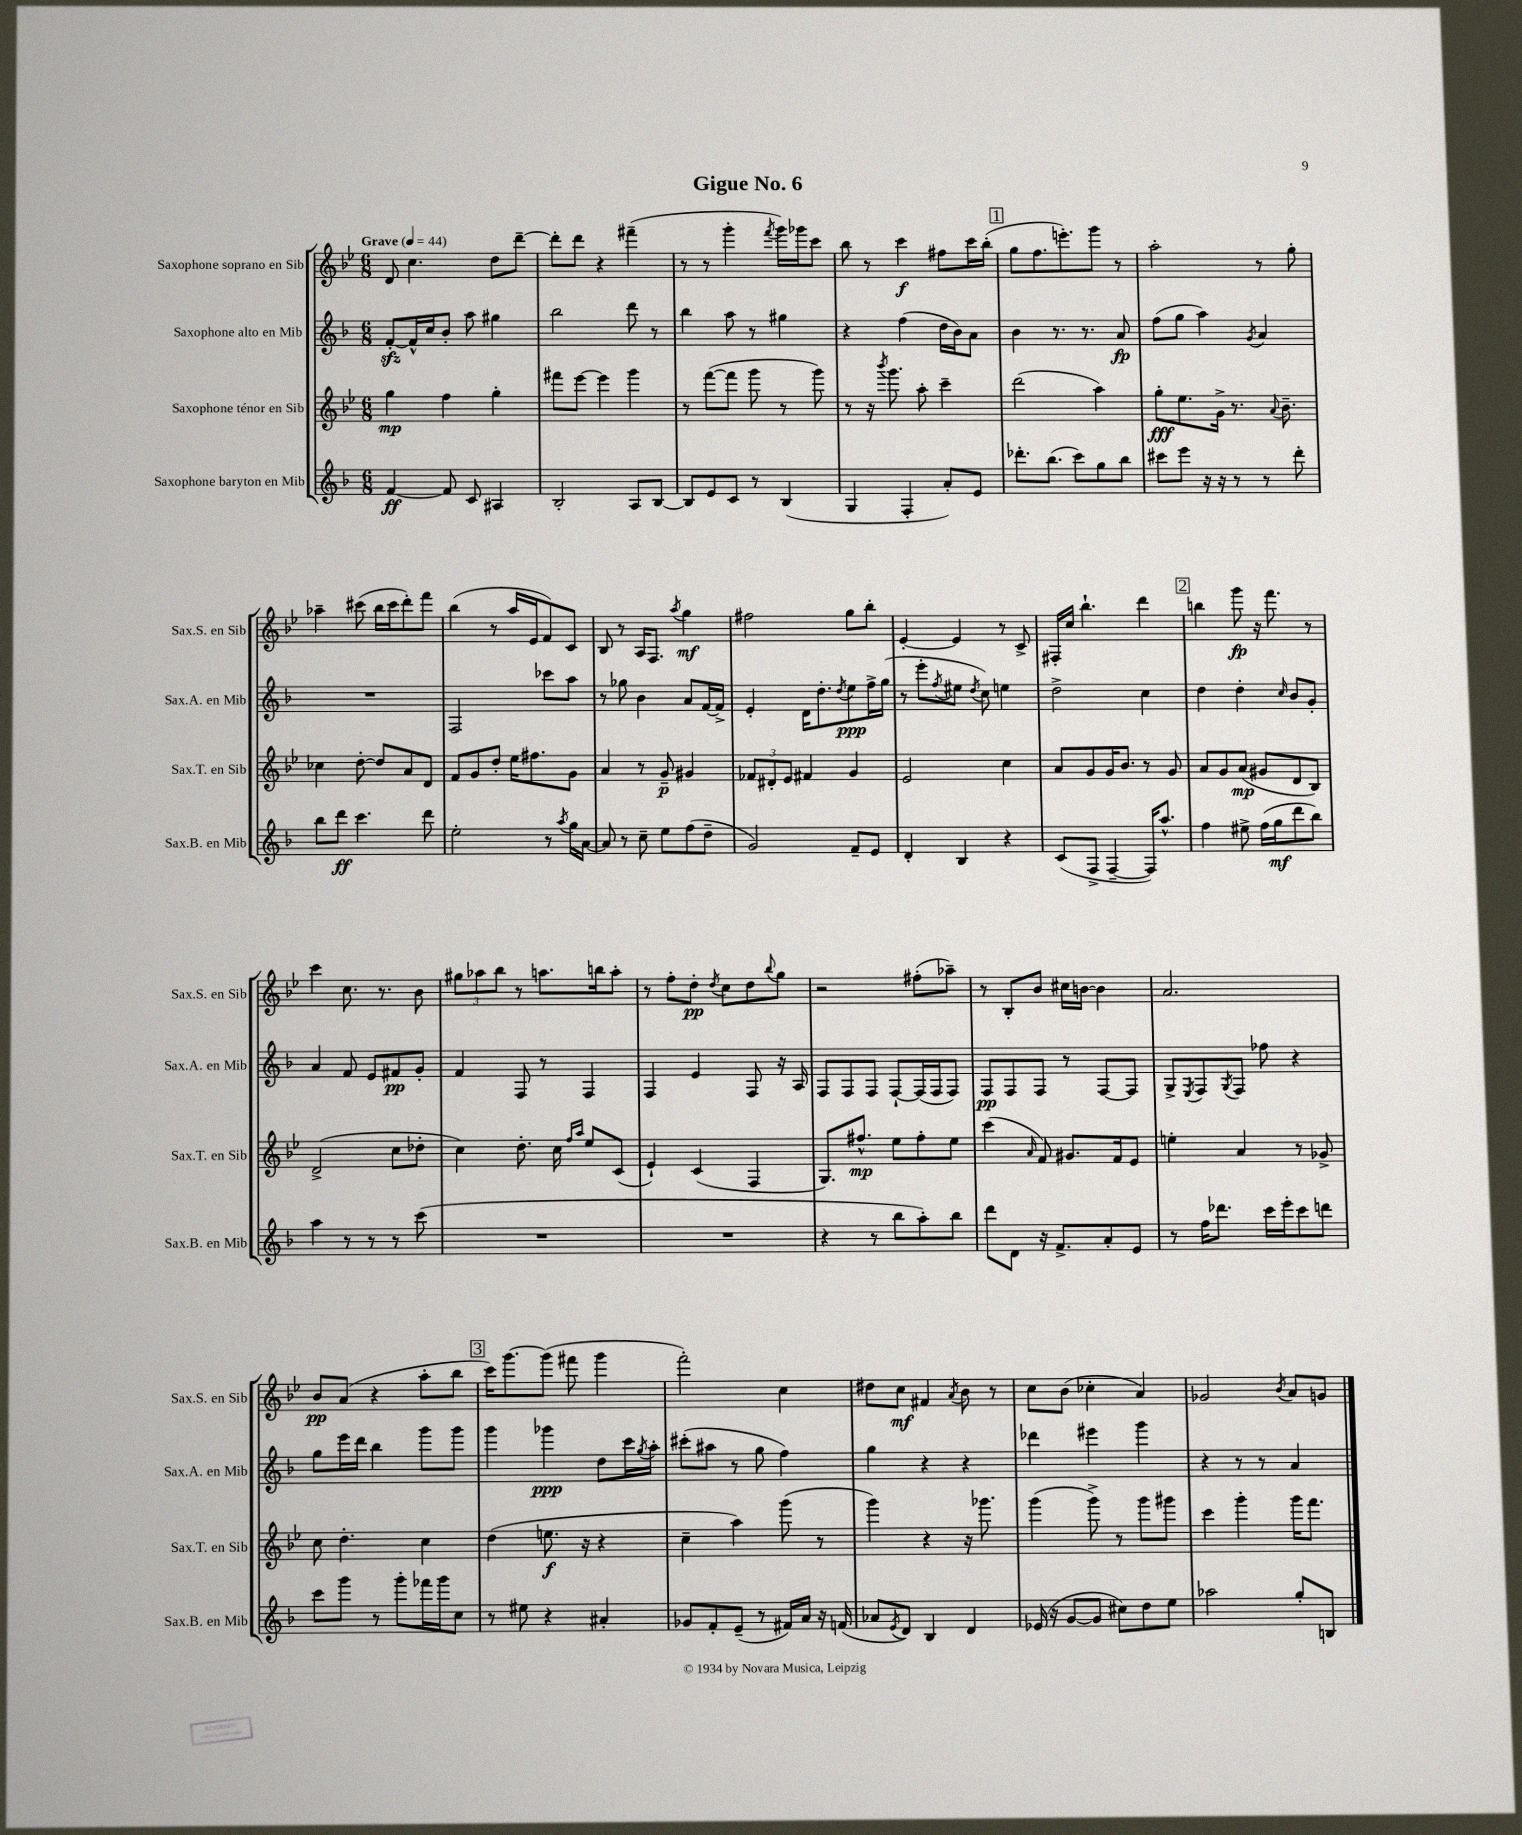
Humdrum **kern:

**kern	**kern	**kern	**kern
*staff4	*staff3	*staff2	*staff1
*clefG2	*clefG2	*clefG2	*clefG2
*k[b-]	*k[b-e-]	*k[b-]	*k[b-e-]
*M6/8	*M6/8	*M6/8	*M6/8
*MM44	*MM44	*MM44	*MM44
[4f/	4gg\	[8f'/L	8d/
.	.	16f^^/]L	4.cc\
.	.	16cc/J	.
8f/]	4ff\	8b-'/J	.
8c/	.	8aa\	.
4A#/	4gg'\	4gg#\	8dd\L
.	.	.	[8ddd~\J
=	=	=	=
2B-'/	8fff#\L	2bb-\	8ddd'\]L
.	[8eee-\J	.	8ddd\J
.	4eee-\]	.	4r
8A/L	4ggg\	8ddd\	(4fff#~\
[8B-/J	.	8r	.
=	=	=	=
8B-/]L	8r	4bb-\	8r
8e/	([8fff\L	.	8r
8c/J	8fff\]J	8aa\	4ggg'\
8r	8ggg\	8r	.
.	.	.	8qfff/
(4B-/	8r	4gg#\	16ggg\LL)
.	.	.	16ggg-\J
.	8ggg\)	.	8ccc\J
=	=	=	=
4G/	8r	4r	8bb-\
.	16r	.	8r
.	8qbbb-/	.	.
.	8.ggg\	.	.
4F'/	.	(4ff\	4ccc\
.	8aa'\	.	.
8a'/L)	4ccc~\	16dd\LL	8ff#\L
.	.	16b-\J)	.
8e/J	.	8a\J	16ccc\L
.	.	.	(16bb-'\JJ
=	=	=	=
8.ddd-'\L	(2ddd\	4b-\	8gg\L
.	.	.	8.ff\
(8.bb-\J	.	.	.
.	.	8.r	.
.	.	.	8.eee'\)
8ccc\L)	.	.	.
.	.	8.r	.
8gg\	4aa\)	.	8ggg\J
8bb-\J	.	8a/	8r
=	=	=	=
8ccc#\L	8gg'\L	(8ff\L	2aa'\
8eee\J	8.ee-\	8gg\J	.
16r	.	4aa\)	.
16r	16g^\Jk	.	.
8r	8.r	.	.
.	.	8qg/	.
8r	.	4a/	8r
.	8qqa/	.	.
.	8.b-~\	.	.
8ddd'\	.	.	8gg'\
=	=	=	=
8bb-\L	4cc-\	2.r	4aa-~\
8ddd\J	.	.	.
4.ccc\	[8dd'\	.	(8ccc#\
.	8dd/]L	.	16bb-\LL
.	.	.	16ccc#\J
.	8a/	.	8ddd'\)
8ddd\	8d/J	.	8fff\J
=	=	=	=
2ee'\	8f/L	2F/	(4bb-\
.	8g/	.	.
.	8dd'/J	.	8r
.	16ee-\LK	.	16aa/LL
.	8.ff#\	.	16e-/J
8r	.	8ccc-\L	8f/)
8qaa/	.	.	.
16gg\LL	8g\J	8aa\J	8c/J
[16a\JJ	.	.	.
=	=	=	=
8a/]	4a/	8r	8B-/
8r	.	8gg-\	8r
8cc~\	8r	4b-\	16A/LK
.	.	.	8.F/J
8ee\L	8g~/	.	.
.	.	.	8qaa/
(8ff\	4g#/	8a/L	4gg\
8dd~\J	.	[16f/L	.
.	.	16f^/]JJ	.
=	=	=	=
2g/)	12f-/L	4e'/	2ff#\
.	12d#'/	.	.
.	12e-/J	.	.
.	4f#/	16d\LK	.
.	.	8.dd'\	.
.	.	8qdd/	.
8f~/L	4g/	8ee\	8gg\L
8e/J	.	16ff^\L	8bb-'\J
.	.	(16gg\JJ	.
=	=	=	=
4d'/	2e-/	8r	[4e-'/
.	.	8eee'\L	.
.	.	8qff/	.
4B-/	.	8ee#\J	4e-/]
.	.	8qdd/	.
.	.	8cc\)	.
4r	4cc\	4ee\	8r
.	.	.	8c^/
=	=	=	=
(8c/L	8a/L	2dd^\	16F#'/LL
.	.	.	16cc/JJ
8F^/J	8g/	.	4.bb-`\
[4F~/	16g/K	.	.
.	8.b-/J	.	.
16F/]LK)	8r	4cc\	4ddd\
8.aa^^/J	.	.	.
.	8g/	.	.
=	=	=	=
4ff\	8a/L	4dd\	4bb\
.	8g/	.	.
8ee#^\	(8a/J	4dd'\	8ggg\
(16ff\LL	8g#/L	.	16r
16gg\J	.	.	8.fff\
.	.	16qqcc/	.
8ddd\	8d/	8b-/L	.
8bb-\J)	8B-/J)	8g'/J	8r
=	=	=	=
4aa\	(2d^/	4a/	4ccc\
8r	.	8f/	8.cc\
8r	.	8e/L	.
.	.	.	8.r
8r	8cc\L	8f#/	.
(8ccc\	8dd-'\J	8g'/J	8b-\
=	=	=	=
2.r	4cc\)	4f/	12gg#\L
.	.	.	12aa-\
.	.	.	12bb-\J
.	8.dd'\	8F/	8r
.	.	8r	8.aa\L
.	16cc\	.	.
.	16qqff/LL	.	.
.	16qqaa/JJ	.	.
.	8ee-/L	4F/	.
.	.	.	16bb\k
.	(8c/J	.	8aa'\J
=	=	=	=
2.r	4e-`/)	4F/	8r
.	.	.	8ff'\L
.	(4c/	4e/	8dd'\J
.	.	.	8qdd/
.	.	.	8cc\L
.	4F/	8F/	8dd\
.	.	.	8qqbb-/
.	.	16r	8gg\J
.	.	16A/	.
=	=	=	=
4r	8.G/L)	8F/L	2r
.	.	8F/	.
.	8.ff#^^/J	.	.
8r	.	8F/J	.
8bb-\L	8ee-\L	[8F`/L	.
8aa'\)	8ff#'\	(16F/]L	(8ff#'\L
.	.	16F/J	.
8bb-\J	8ee-\J	8F/J)	8aa-~\J)
=	=	=	=
8ddd\L	(4ccc\	8F/L	8r
8d\J	.	8F/	8B-'/L
.	16qqa/	.	.
16r	8f/)	8F/J	8b-/J
8.f^/L	.	.	.
.	8.g#/L	8r	16cc#\LL
.	.	.	[16b\JJ
8a'/	.	[8F/L	4b\]
.	16f/k	.	.
8e/J	8e-/J	8F/]J	.
=	=	=	=
8r	4ee'\	8G^/L	2.a/
.	.	8qE/	.
16ff\LK	.	8F/	.
8.ddd-\J	.	.	.
.	.	8qG/	.
.	4a/	8F/J	.
16ccc\LL	.	8ff-\	.
16eee'\J	.	.	.
8ccc\	8r	4r	.
8ddd\J	8g-^/	.	.
=	=	=	=
8ccc\L	8cc\	8gg\L	8b-/L
8ggg\J	4.dd'\	16eee\L	(8a/J
.	.	16ddd\JJ	.
8r	.	4bb-\	4r
8ggg'\L	.	.	.
16fff-\L	4cc\	8ggg\L	8aa'\L
16ggg\J	.	.	.
8cc\J	.	8ggg\J	8bb-\J
=	=	=	=
8r	(4dd\	4ggg\	16ccc\LK)
.	.	.	[8.ggg\
8ee#\	.	.	.
4r	8.ee\	4ggg-\	(8ggg\]J
.	.	.	8fff#\
.	16r	.	.
4a#'/	4r	8dd\L	4ggg\
.	.	16ccc\L	.
.	.	8qgg/	.
.	.	16aa'\JJ	.
=	=	=	=
8g-/L	4cc~\	(8ccc#'\L	2fff'\)
8f'/	.	8aa#\J	.
(8e~/J	4aa\)	8r	.
8r	.	8gg\	.
16f#/LL)	(8ggg\	4ff\)	4cc\
16a/JJ	.	.	.
16r	8r	.	.
(16f/	.	.	.
=	=	=	=
8a-/L	4ggg\)	4gg\	8dd#\L
8qe/	.	.	.
8d/J)	.	.	8cc\J
4B-/	4r	4r	4f#/
.	.	.	8qa/
4d/	16r	4r	8b-\
.	8.ggg-\	.	.
.	.	.	8r
=	=	=	=
(16e-/	(4ggg\	4ddd-\	8cc\L
16r	.	.	.
[8g/L	.	.	(8b-\J
8g/]J	8ggg^\)	4eee#\	4cc-'\
8cc#\L)	8r	.	.
8dd\	8ggg\L	4ggg\	4a/)
8ee\J	8ggg#\J	.	.
=	=	=	=
2aa-\	4ccc\	4r	2g-/
.	4ggg'\	8r	.
.	.	8r	.
.	.	.	8qb-/
8gg'/L	16ggg\LK	4a/	8a/L
.	8.fff\J	.	.
8B/J	.	.	8g/J
==	==	==	==
*-	*-	*-	*-
